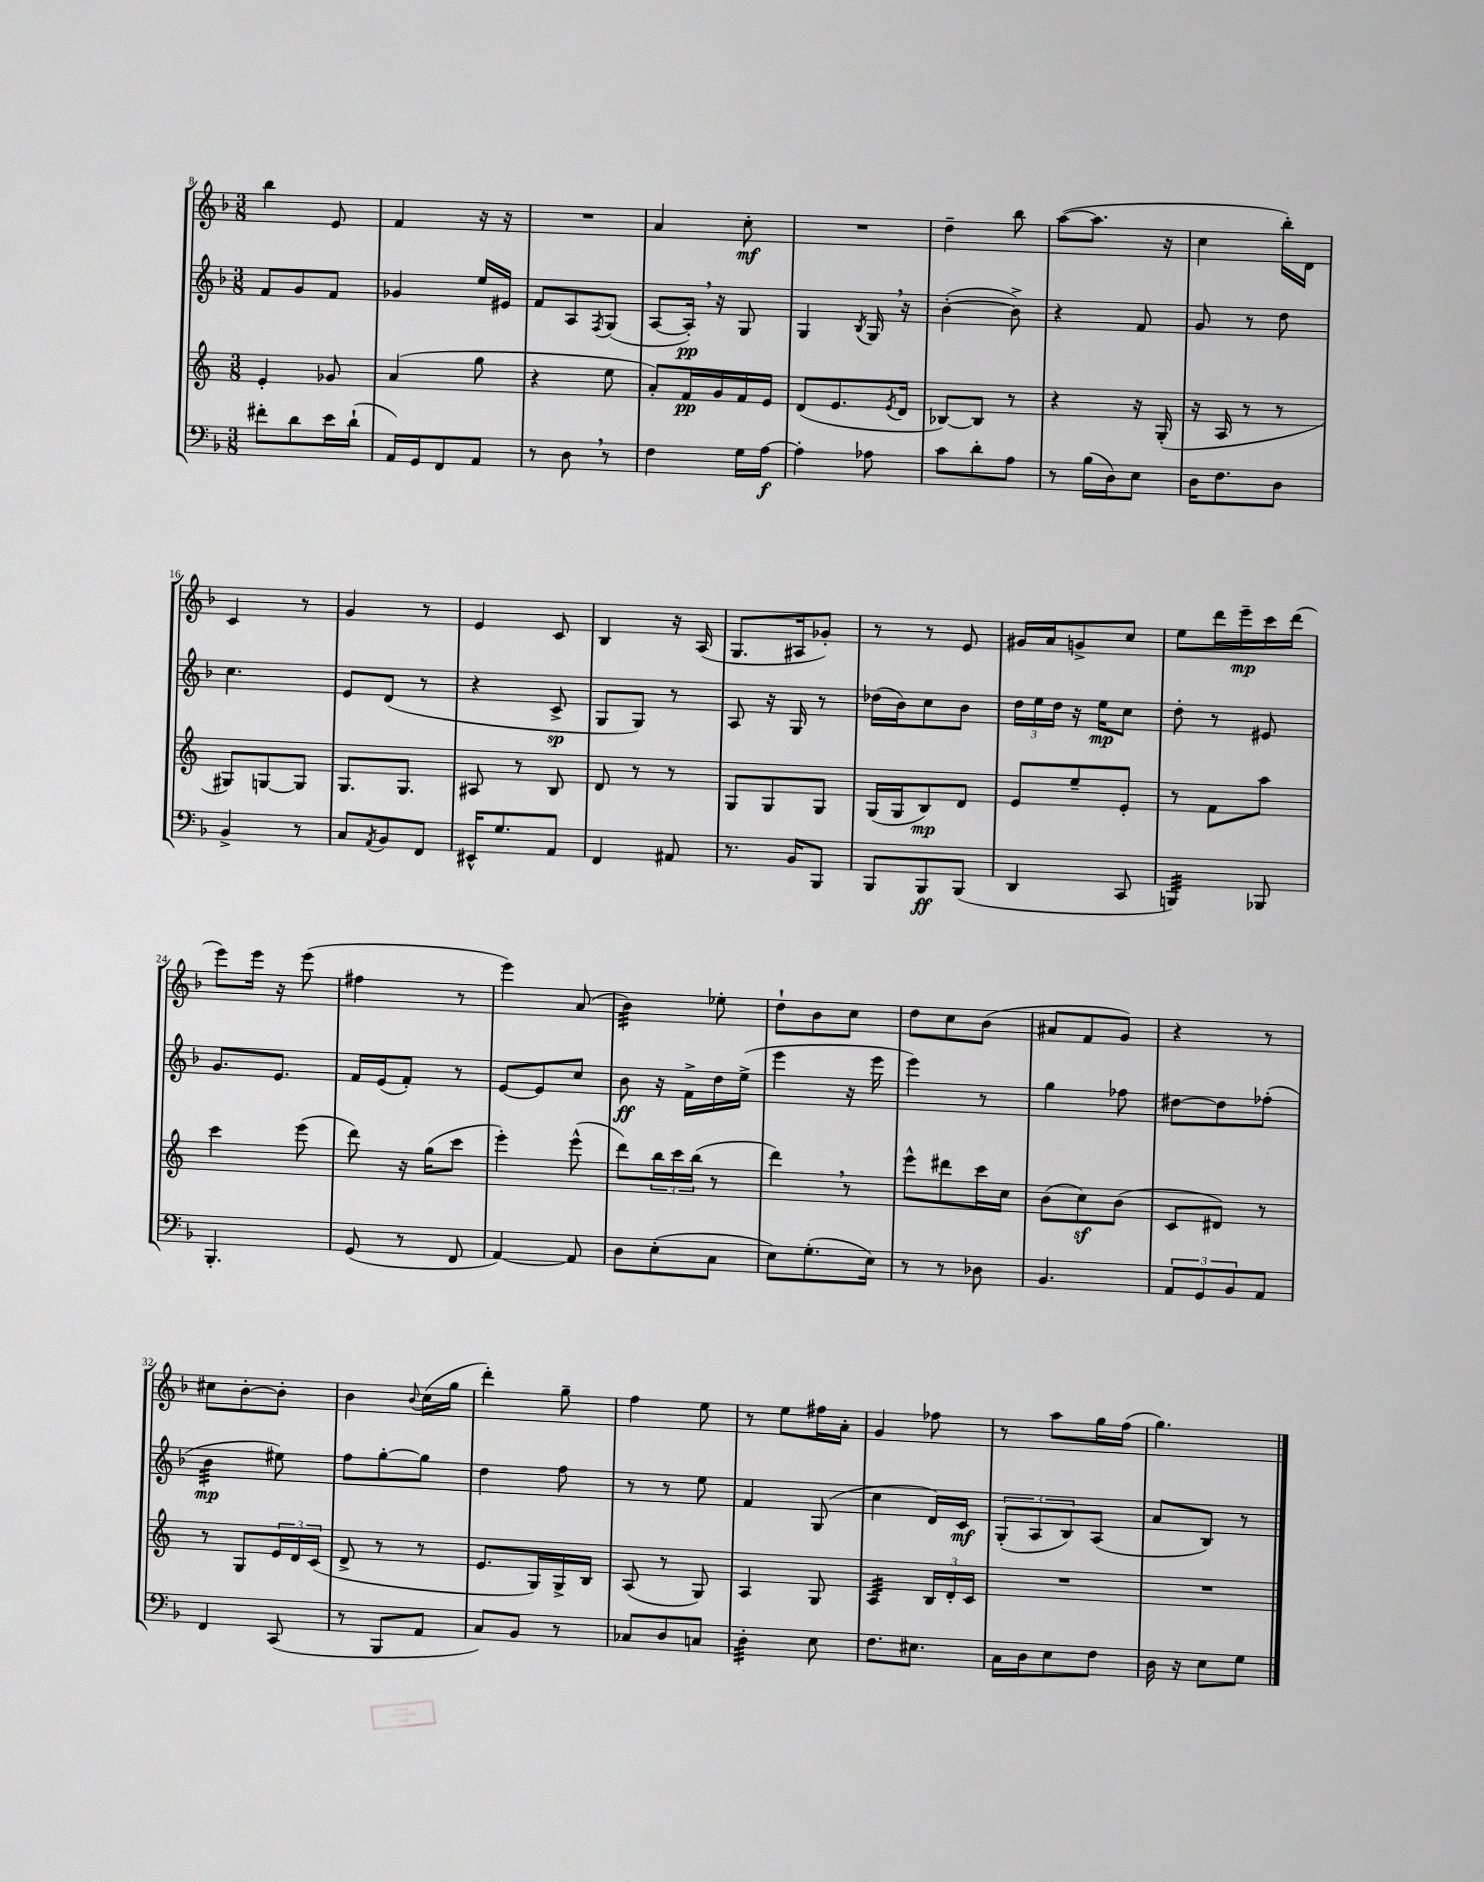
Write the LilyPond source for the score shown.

<<
\new StaffGroup <<
\new Staff = "s0" {
    \clef treble \key f \major \numericTimeSignature \time 3/8
    bes''4 e'8 |
    f'4 r16 r16 |
    R4. |
    a'4 c''8-.\mf |
    R4. |
    d''4-- bes''8 |
    a''8~( a''8. r16 |
    c''4 bes''16-.) d'16 |
    c'4 r8 |
    g'4 r8 |
    e'4 c'8 |
    bes4 r16 a16( |
    g8. ais16 ges'8-.) |
    r8 r8 e'8 |
    gis'16 a'16 g'8-> c''8 |
    e''8 d'''16 e'''16--\mp c'''16 d'''16( |
    e'''8) e'''16 r16 e'''8( |
    fis''4 r8 |
    e'''4) a'8( |
    bes'4:32) ees''8-. |
    d''8-! bes'8 c''8 |
    d''8 c''8 bes'8( |
    ais'8 f'8 g'8) |
    r4 r8 |
    cis''8 bes'8~-. bes'8-. |
    bes'4 \appoggiatura { bes'8 } c''16( g''16 |
    d'''4-.) g''8-- |
    f''4 e''8 |
    r8 e''8 fis''16 a'16-. |
    g'4 fes''8 |
    r8 a''8 g''16 f''16( |
    g''4.) \bar "|." |
}
\new Staff = "s1" {
    \clef treble \key f \major \numericTimeSignature \time 3/8
    f'8 g'8 f'8 |
    ges'4 e''16 eis'16 |
    f'8 a8 \acciaccatura { f8 } g8( |
    a8~ a16-.\pp) \breathe r16 g8 |
    g4 \acciaccatura { bes8 } g16 \breathe r16 |
    bes'4~-.( bes'8->) |
    r4 f'8 |
    g'8 r8 d''8 |
    c''4. |
    e'8 d'8( r8 |
    r4 c'8->\sp |
    g8 g8) r8 |
    a8 r16 g16 r8 |
    des''16( bes'16) c''8 bes'8 |
    \tuplet 3/2 { d''16 e''16 d''16 } r16 e''16\mp c''8 |
    d''8-. r8 eis'8 |
    g'8. e'8. |
    f'16 e'16( f'8-.) r8 |
    e'8~ e'8 c''8 |
    bes'8\ff r16 f'16-> d''16 e''16->( |
    e'''4 r16 e'''16 |
    e'''4) r8 |
    g''4 fes''8 |
    dis''8~ dis''8 fes''8-.( |
    bes'4:32\mp eis''8) |
    f''8 g''8~-. g''8 |
    d''4 f''8 |
    r8 r8 e''8 |
    f'4 g8( |
    c''4 d'16) c'16\mf |
    \tuplet 3/2 { g8-.( a8 bes8) } a8( |
    a'8 bes8) r8 \bar "|." |
}
\new Staff = "s2" {
    \clef treble \key c \major \numericTimeSignature \time 3/8
    e'4-. ges'8 |
    a'4( g''8 |
    r4 e''8 |
    a'8-.) f'16\pp g'16 f'16 e'16 |
    d'8( e'8. \acciaccatura { e'8 } d'16 |
    bes8~) bes8 r8 |
    r4 r16 g16-.( |
    r16 a16 r8 r8 |
    gis8) g8~ g8 |
    g8. g8. |
    ais8 r8 b8 |
    d'8 r8 r8 |
    g8 g8 g8 |
    g16( g16 b8\mp) d'8 |
    e'8 e''8-- e'8-. |
    r8 f'8 a''8 |
    c'''4 e'''8( |
    d'''8) r16 g''16( c'''8 |
    e'''4-.) e'''8-^( |
    d'''8) \tuplet 3/2 { b''16 c'''16 b''16( } r8 |
    d'''4) \breathe r8 |
    e'''8-^ dis'''8 c'''16 c''16 |
    b'8( c''8\sf) b'8( |
    c'8 dis'8) r8 |
    r8 g8 \tuplet 3/2 { e'16 d'16 c'16( } |
    d'8-> r8 r8 |
    e'8. g16) g16-> b16 |
    a8( r8 g8) |
    a4 g8 |
    a4:32 \tuplet 3/2 { b16 d'16-. c'16 } |
    R4. |
    R4. \bar "|." |
}
\new Staff = "s3" {
    \clef bass \key f \major \numericTimeSignature \time 3/8
    fis'8-. d'8 e'16 d'16-!( |
    a,16) g,16 f,8 a,8 |
    r8 d8 \breathe r8 |
    f4 g16 a16~\f |
    a4-. aes8 |
    c'8 d'8-. a8 |
    r8 bes16( d16) e8 |
    d16 f8. d8 |
    bes,4-> r8 |
    c8 \acciaccatura { a,8 } bes,8 f,8 |
    eis,16-^ g8. a,8 |
    f,4 ais,8 |
    r8. bes,16 bes,,8 |
    bes,,8 bes,,8\ff bes,,8( |
    d,4 c,8 |
    b,,4:32) bes,,8 |
    bes,,4.-. |
    g,8( r8 f,8 |
    a,4~) a,8 |
    d8 e8-.( c8 |
    e8) g8.-.( e16) |
    r8 r8 des8 |
    bes,4. |
    \tuplet 3/2 { a,8 g,8 bes,8 } a,8 |
    f,4 c,8( |
    r8 bes,,8 a,8 |
    c8) bes,8 r8 |
    ces8 d8 c8 |
    d4:32-. e8 |
    f8. eis8. |
    c16 d16 e8 f8 |
    d16 r16 e8 g8 \bar "|." |
}
>>
>>
\layout { \context { \Score currentBarNumber = #8 } }
